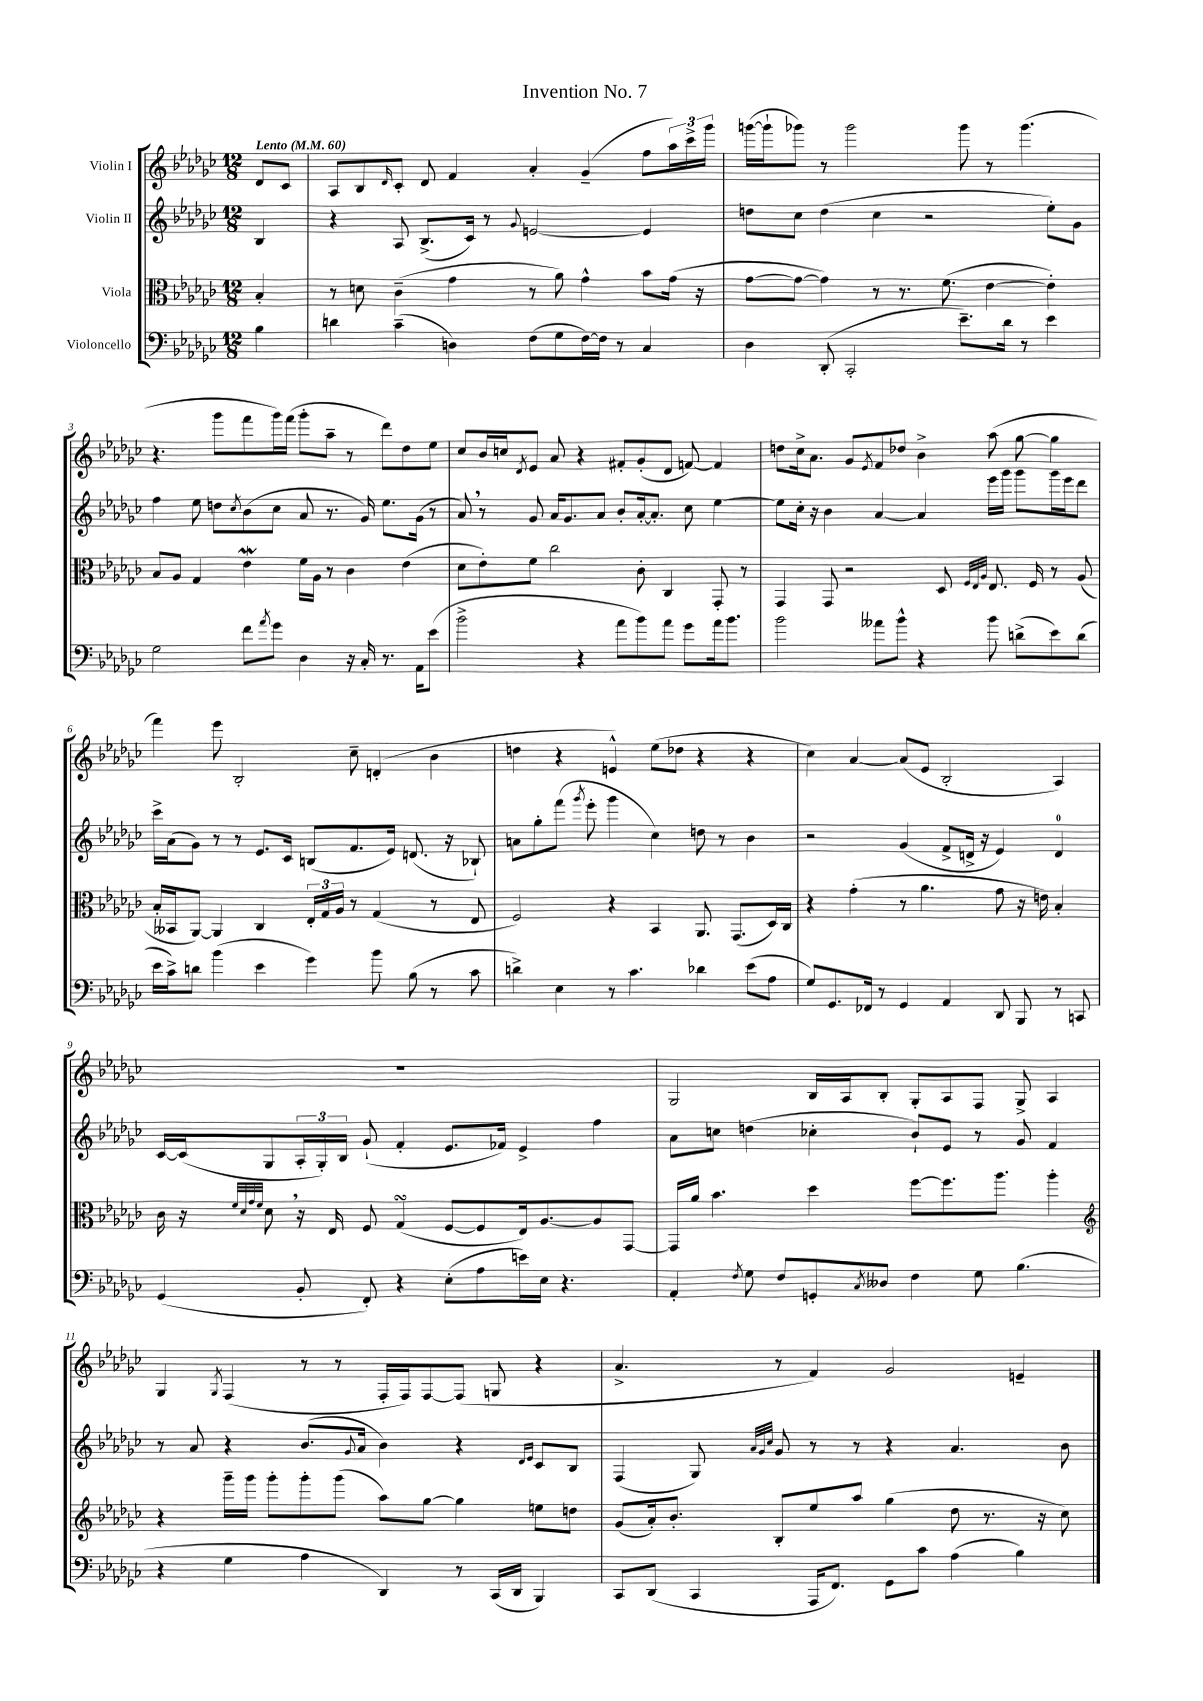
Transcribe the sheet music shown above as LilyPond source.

\header { title = "Invention No. 7" }
<<
\new StaffGroup <<
\new Staff = "s0" \with { instrumentName = "Violin I" } {
    \clef treble \key ges \major \numericTimeSignature \time 12/8 \partial 4 \tempo "Lento" 4 = 60
    des'8 ces'8 |
    aes8 bes8 \grace { des'16 } ces'8-. des'8 f'4 aes'4-. ges'4--( f''8 \tuplet 3/2 { aes''16) ces'''16-> ges'''16 } |
    g'''16~( g'''16-! ges'''8) r8 ges'''2 ges'''8 r8 ges'''4.( |
    r4. ges'''8 f'''8 ges'''16) f'''16( ges'''8-. aes''8-- r8 des'''8) des''8 ees''8 |
    ces''8 bes'16 c''16 \acciaccatura { des'8 } ees'8 aes'8 r4 fis'8-. ges'8-.( des'8 f'8~) f'4 |
    d''8 ces''16-> aes'8. ges'8 \acciaccatura { ees'8 } f'8 des''8 bes'4-> aes''8( ges''8~ ges''4 |
    f'''4) ees'''8 bes2-. ces''8-- d'4-.( bes'4 |
    d''4 r4 e'4-^) ees''8( des''8 r4 r4 |
    ces''4) aes'4~ aes'8( ees'8 bes2-. aes4) |
    R1. |
    ges2 bes16 aes16 bes8-. ges8-. aes8 f8 ges8-> aes4 |
    ges4 \acciaccatura { ges8 } f4( r8 r8 f16-. f16) f8~ f8( g8 r4 |
    aes'4.-> r8 f'4) ges'2 e'4-- \bar "|." |
}
\new Staff = "s1" \with { instrumentName = "Violin II" } {
    \clef treble \key ges \major \numericTimeSignature \time 12/8 \partial 4
    bes4 |
    r4 aes8 bes8.->( ces'16) r8 \appoggiatura { ges'8 } e'2~ e'4 |
    d''8 ces''8 d''4( ces''4 r2 ees''8-.) ges'8 |
    f''4 ees''8 d''8 \acciaccatura { ces''8 } bes'8( ces''8 aes'8 r8. ges'16) ees''8. ges'16( r8 |
    aes'8) \breathe r8 ges'8 aes'16 ges'8. aes'8 bes'8-. aes'16~-. aes'8.-. ces''8 ees''4~ |
    ees''8 ces''16-. r16 bes'4 aes'4~ aes'4 ees'''16 ges'''16 ges'''8 ges'''16 ees'''16 des'''8 |
    ces'''16-> aes'16( ges'8) r8 r8 ees'8. ces'16 b8( f'8. ees'16) d'8.( r16 bes8-!) |
    a'8 ges''8-. f'''8( \acciaccatura { ges'''8 } ees'''8-. ges'''4 ces''4) d''8 r8 bes'4 |
    r2 ges'4( f'8-> d'16-> r16 ees'4) d'4-0 |
    ces'16~ ces'16( ges8 \tuplet 3/2 { aes16-. ges16-.) bes16 } ges'8-!( f'4-. ees'8. fes'16) ees'4-> f''4 |
    aes'8 c''8 d''4( ces''4-. bes'8-!) ees'8 r8 ges'8 f'4 |
    r8 aes'8 r4 bes'8.( \appoggiatura { ges'8 } aes'16 bes'4) r4 \grace { des'16 ees'16 } ces'8 bes8 |
    f4( ges8) \grace { aes'32 ges'32 ces''32 } ges'8 r8 r8 r4 aes'4. bes'8 \bar "|." |
}
\new Staff = "s2" \with { instrumentName = "Viola" } {
    \clef alto \key ges \major \numericTimeSignature \time 12/8 \partial 4
    bes4-. |
    r8 d'8 ces'4--( ges'4 r8 aes'8) ges'4-^ bes'8 ges'16( r16 |
    ges'8~ ges'8~ ges'4) r8 r8. f'8.( ees'4~ ees'4-.) |
    bes8 aes8 ges4 ees'4\mordent f'16 aes16 r8 ces'4 ees'4( |
    des'8 ees'8-.) f'8 ces''2 ces'8-. ces4 ges,8-. r8 |
    ges,4 ges,8 r2 des8 \grace { f32 ees32 aes32 } ees8. f16 r8 aes8( |
    bes16-. beses,16 aes,8~) aes,4 ces4 \tuplet 3/2 { ees16-. ges16 aes16 } r8 ges4( r8 ees8 |
    f2) r4 bes,4 aes,8. ges,8.( des16) ces16 |
    r4 ges'4-.( r8 aes'4. ges'8 r16 e'16) bes4-. |
    ces'16 r16 \grace { f'32 des'32 ges'32 f'32 } des'8 \breathe r16 ees16 f8 ges4\turn( f8~ f8 ees16) aes8.~ aes8 ges,8~ |
    ges,16 aes'16 bes'4. des''4 f''8~ f''8. aes''8. aes''4-. |
    \clef treble r4 ges'''16-- ges'''16 ges'''8-. ges'''8-. ges'''8( aes''8) ges''8~ ges''4 e''8 d''8 |
    ges'8( aes'16-.) bes'8.-. bes8-. ees''8 aes''8 ges''4( des''8 r8. r16 ces''8) \bar "|." |
}
\new Staff = "s3" \with { instrumentName = "Violoncello" } {
    \clef bass \key ges \major \numericTimeSignature \time 12/8 \partial 4
    bes4 |
    d'4 ces'4--( d4) f8( ges8 f16~) f16 r8 ces4 |
    des4 des,8-.( ces,2-. ees'8.--) des'16 r8 ees'4 |
    ges2 f'8 \acciaccatura { aes'8 } ges'8 des4 r16 ces16-. r8. aes,16 ees'8( |
    bes'2-> r4 aes'8 bes'8) aes'8 ges'8 aes'16 bes'8. |
    bes'2 aeses'8 bes'8-^ r4 bes'8 d'8->( ees'8) d'8( |
    ees'16 ces'16->) d'8 bes'4( ees'4 ges'4) bes'8 bes8( r8 ces'8 |
    d'4->) ees4 r8 ces'4. des'4 ees'8( aes8 |
    ges8) ges,8. fes,16 r8 ges,4 aes,4 des,8 bes,,8 r8 c,8 |
    ges,4( bes,8-. f,8-.) r4 ees8-.( aes8 e'16) ees16 r4. |
    aes,4-. \acciaccatura { f8 } ges8 f8 g,8-. \acciaccatura { ces8 } deses8 f4 ges8 bes4.( |
    r4 ges4 aes4 des,4) r8 ces,16( des,16 bes,,4) |
    ces,8 des,8( ces,4 aes,,16 f,8.) ges,8 ces'8 aes4( bes4) \bar "|." |
}
>>
>>
